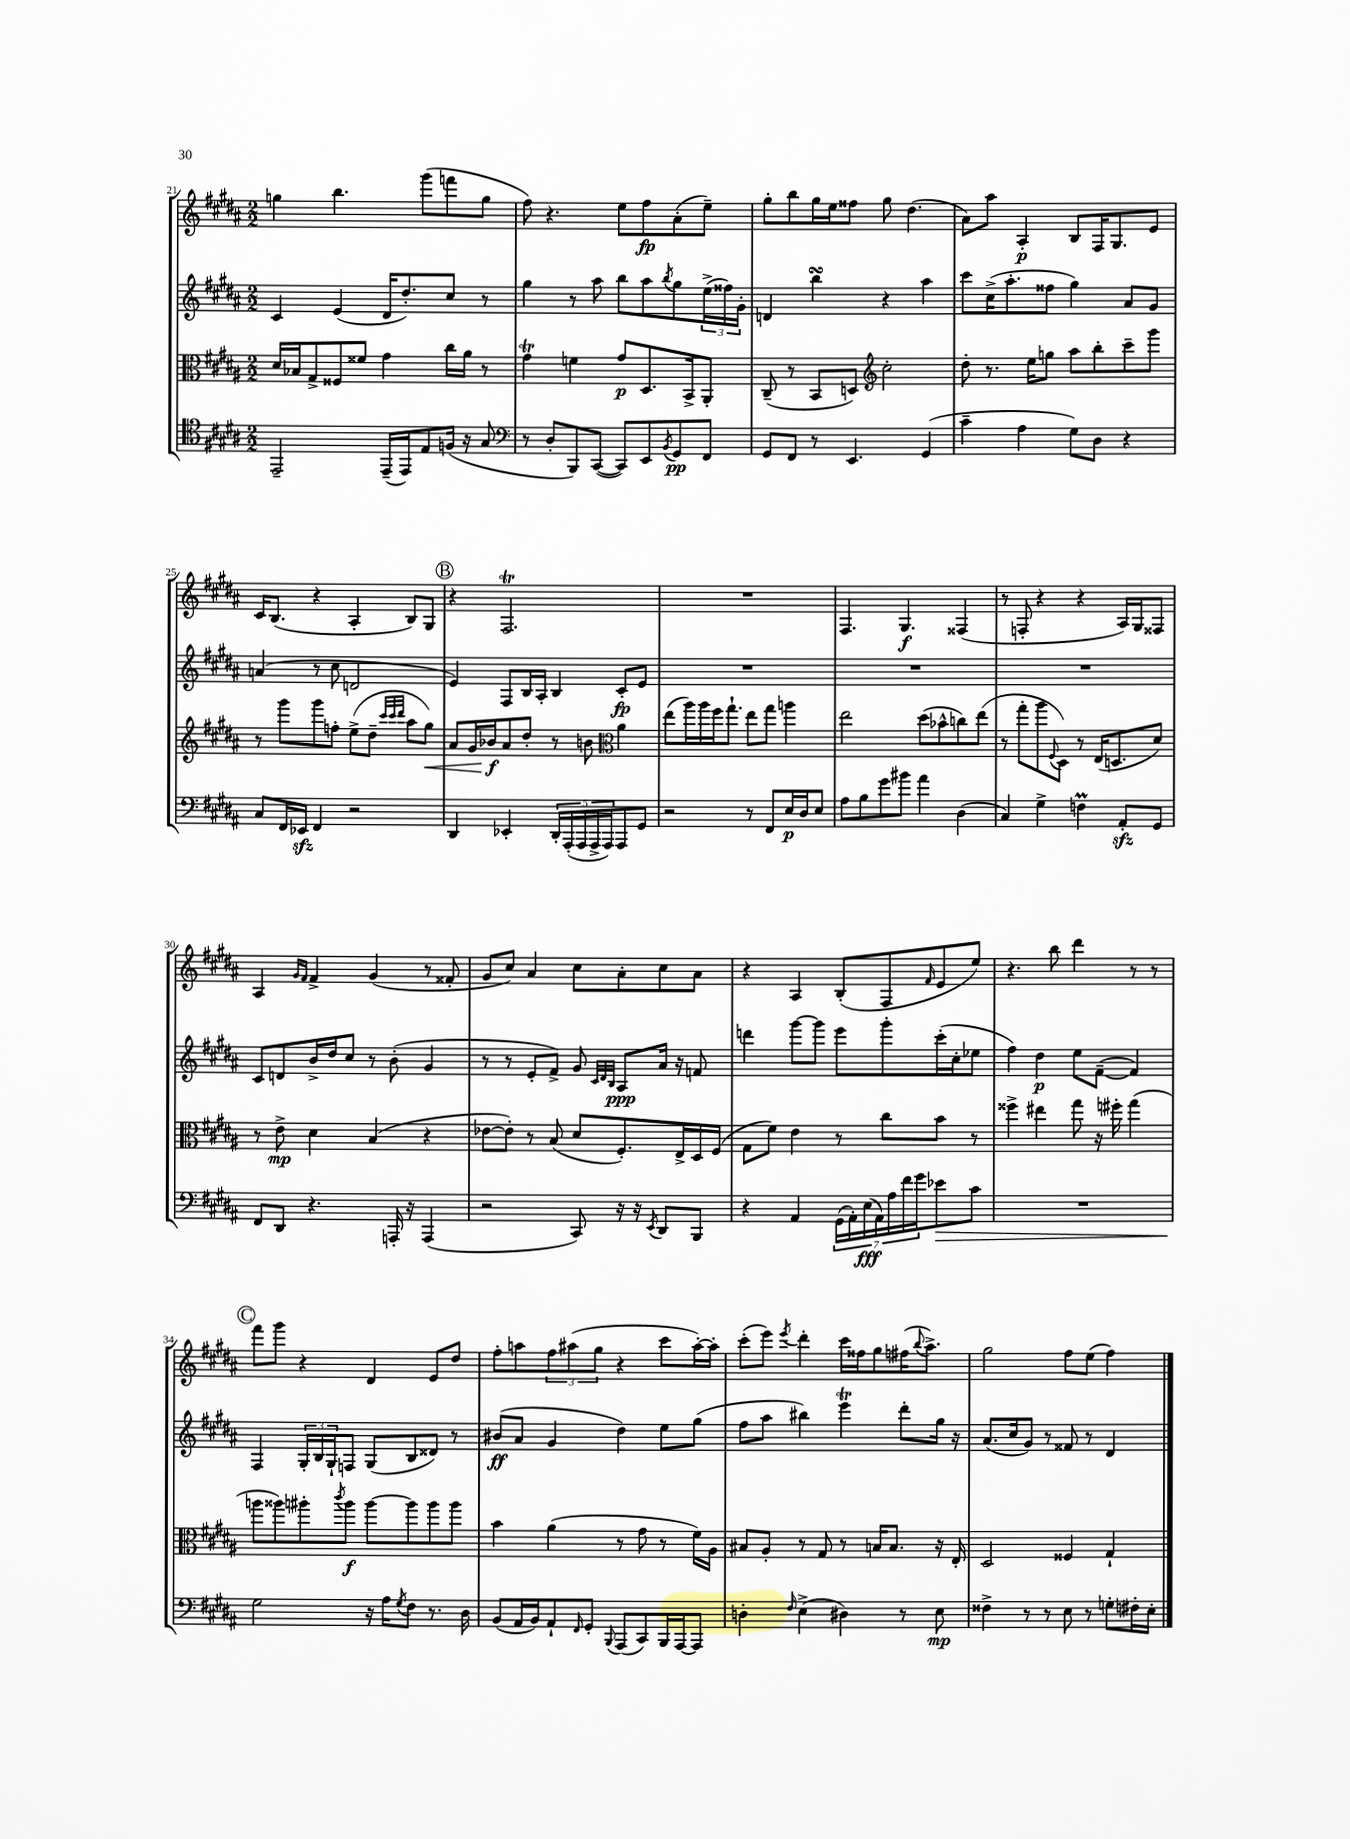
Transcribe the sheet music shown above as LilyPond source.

<<
\new StaffGroup <<
\new Staff = "s0" {
    \clef treble \key b \major \numericTimeSignature \time 2/2
    g''4 b''4. gis'''8( f'''8 g''8 |
    fis''8) r4. e''8 fis''8\fp ais'8-.( e''8--) |
    gis''8-. b''8 gis''16 e''16 fisis''8 gis''8 dis''4.( |
    ais'8) ais''8 ais4-.\p b8 fis16 gis8. e'8 |
    cis'16 b8.( r4 ais4-. b8) gis8 |
    \mark \markup { \circle "B" } r4 fis2.\trill |
    R1 |
    fis4. gis4.\f fisis4( |
    r8 f8-. r4 r4 ais16) gis16 fisis8 |
    ais4 \grace { gis'16 fis'16 } fis'4-> gis'4( r8 fisis'8-. |
    gis'8 cis''8) ais'4 cis''8 ais'8-. cis''8 ais'8 |
    r4 ais4 b8-.( fis8 \grace { fis'16 } e'8 e''8) |
    r4. b''8 dis'''4 r8 r8 |
    \mark \markup { \circle "C" } fis'''8 gis'''8 r4 dis'4 e'8 dis''8 |
    fis''8-. a''8 \tuplet 3/2 { fis''8 ais''8( gis''8 } r4 cis'''8 ais''16~-.) ais''16-. |
    cis'''8-.( e'''8) \acciaccatura { e'''8 } dis'''4-. cis'''16 fisis''16 gis''8 fis''16( \appoggiatura { b''8 } ais''8.->) |
    gis''2 fis''8 e''8( fis''4) \bar "|." |
}
\new Staff = "s1" {
    \clef treble \key b \major \numericTimeSignature \time 2/2
    cis'4 e'4( dis'16 dis''8.-.) cis''8 r8 |
    gis''4 r8 ais''8 b''8 ais''8 \acciaccatura { b''8 } gis''8 \tuplet 3/2 { e''16->( fisis''16) gis'16-. } |
    d'4 b''4\turn r4 ais''4 |
    cis'''8 cis''16->( ais''8.-. fisis''8 gis''4) ais'8 gis'8 |
    a'4( r8 cis''8 d'2 |
    \mark \markup { \circle "B" } e'4) fis8 b16 ais16-. b4 cis'8-.\fp e'8 |
    R1 |
    R1 |
    R1 |
    cis'8 d'8 b'16-> dis''16 cis''8 r8 b'8-.( gis'4 |
    r8 r8 e'8-. fis'8->) gis'8 \grace { cis'32 dis'32 b32 } ais8\ppp ais'16 r16 f'8 |
    d'''4 gis'''8~ gis'''8 e'''8 gis'''8-. cis'''16-.( cis''16-. ees''8 |
    fis''4) dis''4\p e''8 fis'8~--( fis'4) |
    \mark \markup { \circle "C" } fis4 \tuplet 3/2 { gis16-. b16 gis16-! } f8 gis8( b8 disis'8) r8 |
    bis'8\ff( ais'8 gis'4 dis''4) e''8 gis''8( |
    fis''8 ais''8 bis''4) e'''4\trill dis'''8-. gis''16 r16 |
    ais'8.( cis''16 gis'8) r8 fisis'8 r8 dis'4 \bar "|." |
}
\new Staff = "s2" {
    \clef alto \key b \major \numericTimeSignature \time 2/2
    dis'16 bes16 gis8-> fisis8 fisis'8 gis'4 cis''16 ais'16 r8 |
    gis'4\trill f'4 gis'8\p dis8. b,16-> ais,8-. |
    cis8--( r8 b,8 d8) \clef treble cis''2-. |
    dis''8-. r8. e''16 g''8 ais''8 b''8-. cis'''8-- gis'''8 |
    r8 gis'''8 gis'''8 f''8-. e''8->( dis''8-- \grace { cis'''32 cis'''32 dis'''32 } ais''8 gis''8\<) |
    \mark \markup { \circle "B" } ais'8 gis'16 bes'16\f\! ais'8 dis''8-. r8 b'8 \clef alto ais'4 |
    e''8( ais''16) ais''16 fis''16 gis''8.-! e''8 gis''8 a''4 |
    e''2 dis''8( bes'8-^ c''8) e''8( |
    r8 gis''8-. ais''8 \appoggiatura { fis8 } dis8) r8 e16( d8. dis'8) |
    r8 e'8->\mp dis'4 b4( r4 |
    ees'8~ ees'8-.) r8 b8( dis'8 fis8.-.) e16-> dis16 fis16( |
    gis8 fis'8) e'4 r8 cis''8 b'8 r8 |
    fisis''4-> eis''4 gis''8 r16 fis''16-. gis''4( |
    \mark \markup { \circle "C" } a''8 aisis''8) ais''8-. \acciaccatura { cis'''8 } ais''8\f ais''8~ ais''8 ais''8 ais''8 |
    b'4 ais'4( r8 gis'8 r8 fis'16) ais16 |
    bis8 ais8-. r8 gis8 r8 b16 b8. r16 e16-. |
    dis2 fisis4 gis4-! \bar "|." |
}
\new Staff = "s3" {
    \clef tenor \key b \major \numericTimeSignature \time 2/2
    e,2-- e,16--( e,16) e8 f16( r16 gis8 |
    \clef bass r8 dis8-. b,,8) cis,8~( cis,8) e,8 \acciaccatura { b,8 } gis,8\pp fis,8 |
    gis,8 fis,8 r8 e,4. gis,4( |
    cis'4-- ais4 gis8) dis8 r4 |
    cis8 fis,16 ees,16\sfz fis,4 r2 |
    \mark \markup { \circle "B" } dis,4 ees,4-. \tuplet 5/4 { dis,16-. ais,,16-.( ais,,16 ais,,16-> ais,,16) } ais,,8 gis,8 |
    r2 r8 fis,8 e16\p dis16 e8 |
    ais8 b8 gis'8 bis'8 ais'4 dis4( |
    cis4) gis4-> f4\prall ais,8-.\sfz gis,8 |
    fis,8 dis,8 r4. a,,16-. r16 a,,4( |
    r2 cis,8) r16 r16 \acciaccatura { e,8 } dis,8 b,,8 |
    r4 ais,4 \tuplet 7/4 { gis,16( ais,16-.) e16\fff( ais,16) ais16 fis'16 gis'16 } ees'8\> cis'8 |
    R1 |
    \mark \markup { \circle "C" } gis2\! r16 ais16 \acciaccatura { gis8 } fis8 r8. dis16 |
    b,8( ais,16 b,16) ais,8-! \grace { fis,16 } gis,8-. \appoggiatura { b,,8 } ais,,8( cis,8) b,,16 ais,,16~ ais,,8 |
    d4-. \grace { fis16 } e4->( dis4) r8 e8\mp |
    fisis4-> r8 r8 e8 r8 g8-. fis16-. e16-. \bar "|." |
}
>>
>>
\layout { \context { \Score currentBarNumber = #21 } }
